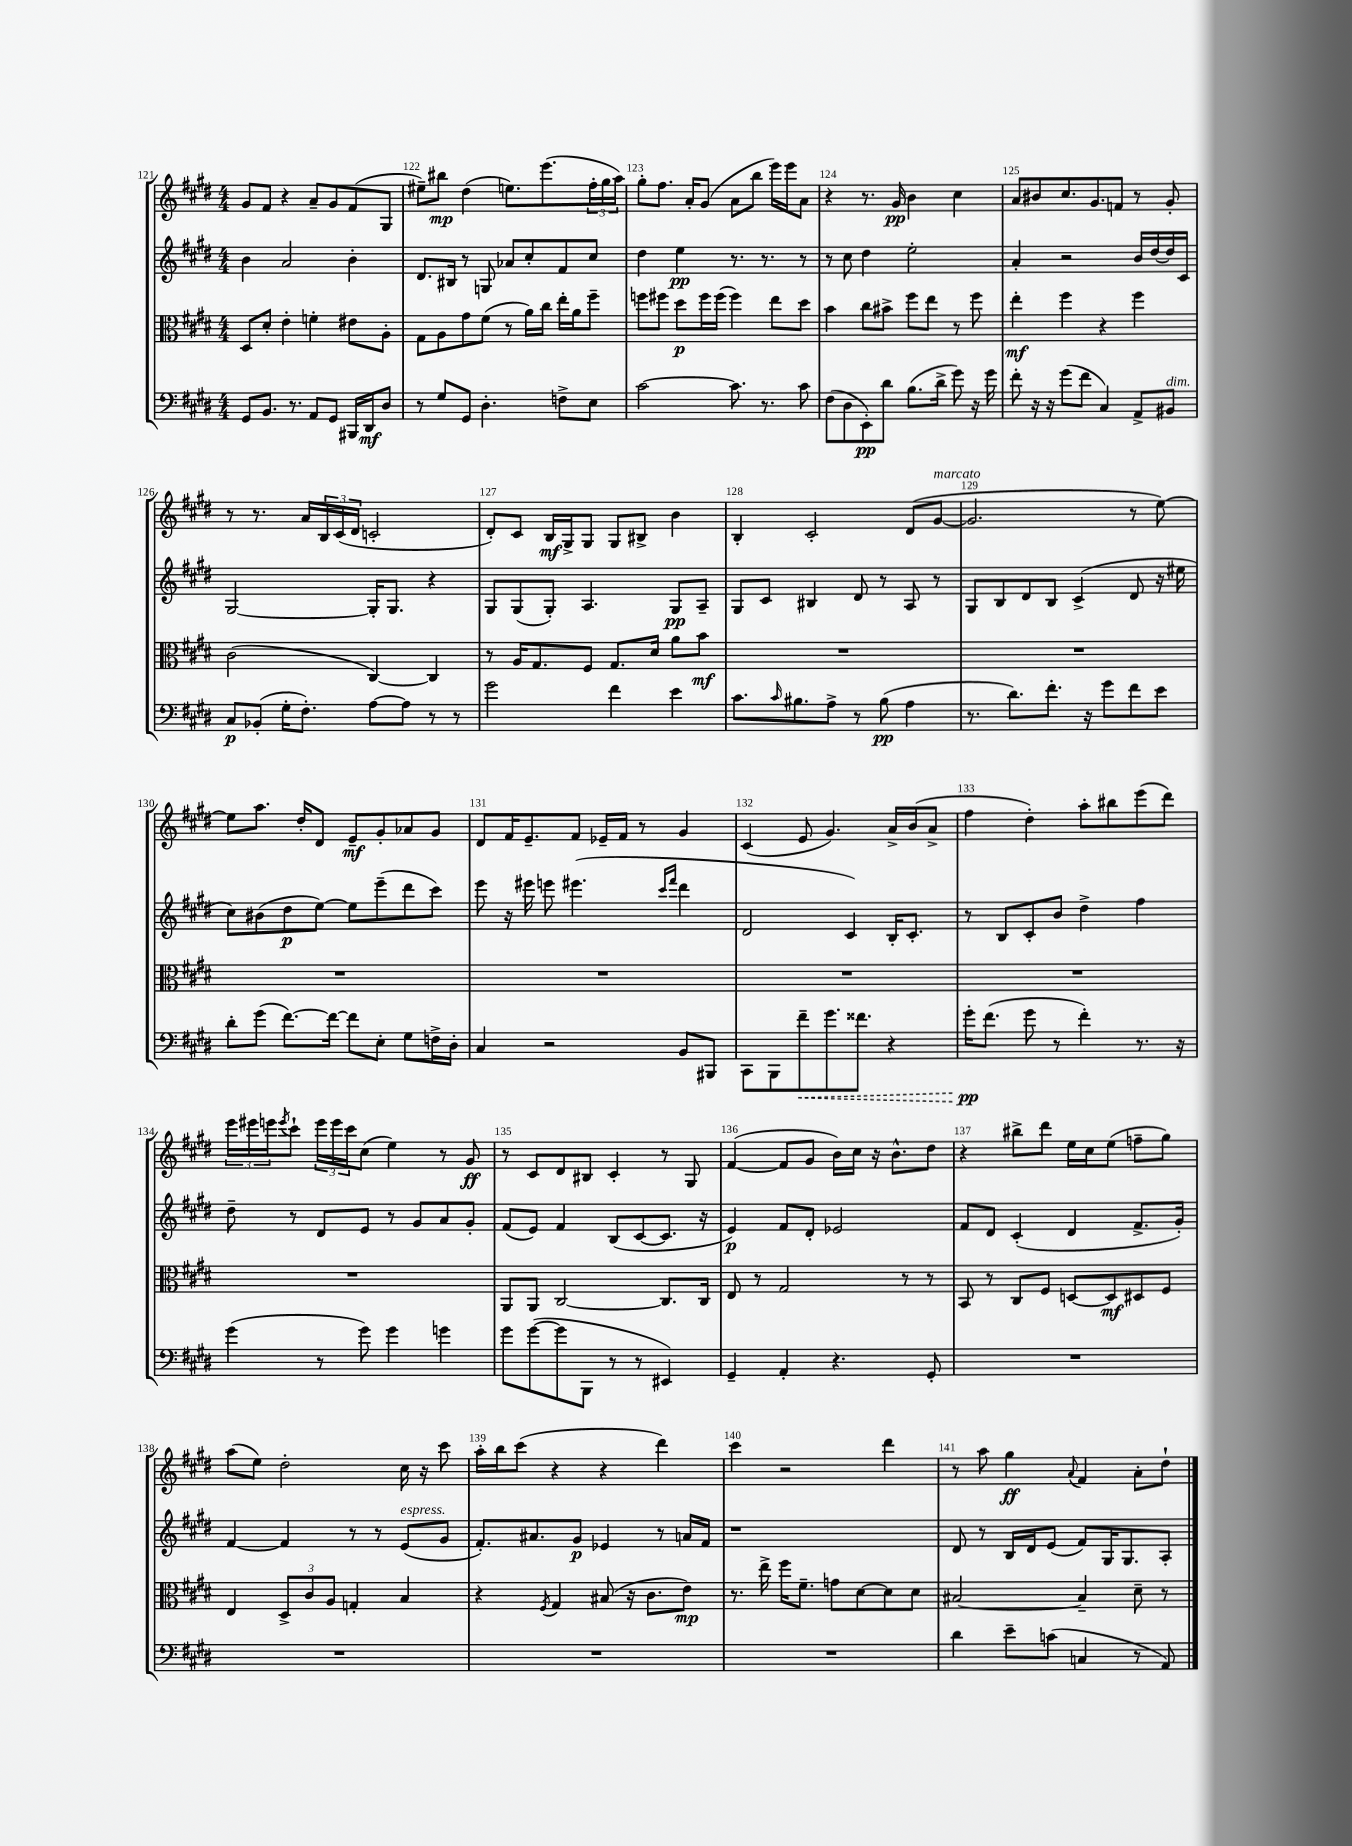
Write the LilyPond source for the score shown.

<<
\new StaffGroup <<
\new Staff = "s0" {
    \clef treble \key e \major \numericTimeSignature \time 4/4
    gis'8 fis'8 r4 a'8-- gis'8 fis'8( gis8 |
    eis''8--) bis''8\mp dis''4( e''8.) e'''8.( \tuplet 3/2 { fis''16-. gis''16 a''16) } |
    gis''8-. fis''8. a'16-. gis'8( a'8 b''8 e'''16) e'''16 a'8 |
    r4 r8. gis'16\pp b'4 cis''4 |
    a'8 bis'8 cis''8. gis'8. f'8 r8 gis'8-. |
    r8 r8. a'16 \tuplet 3/2 { b16 cis'16( dis'16 } c'2-. |
    dis'8-.) cis'8 b16\mf gis16-> gis8 gis8 bis8-> b'4 |
    b4-. cis'2-. dis'8( gis'8~^\markup { \italic "marcato" } |
    gis'2. r8 e''8~) |
    e''8 a''8. dis''16-. dis'8 e'8--\mf gis'8-. aes'8 gis'8 |
    dis'8 fis'16 e'8.-- fis'8 ees'16-- fis'16 r8 gis'4 |
    cis'4( e'8 gis'4.) a'16-> b'16( a'8-> |
    fis''4 dis''4-.) a''8-. bis''8 e'''8( dis'''8) |
    \tuplet 3/2 { e'''16 eis'''16 e'''16 } \acciaccatura { e'''8 } cis'''8-! \tuplet 3/2 { e'''16 e'''16 cis'''16 } cis''8( e''4) r8 gis'8\ff |
    r8 cis'8 dis'8 bis8 cis'4-. r8 gis8 |
    fis'4~( fis'8 gis'8 b'16) cis''16 r16 b'8.-^ dis''8 |
    r4 bis''8-> dis'''8 e''16 cis''16 e''8( f''8-- gis''8) |
    a''8( e''8) dis''2-. cis''16 r16 cis'''8 |
    a''16-. b''16 cis'''8( r4 r4 dis'''4) |
    cis'''4 r2 dis'''4 |
    r8 a''8 gis''4\ff \appoggiatura { a'8 } fis'4 a'8-. dis''8-! \bar "|." |
}
\new Staff = "s1" {
    \clef treble \key e \major \numericTimeSignature \time 4/4
    b'4 a'2 b'4-. |
    dis'8. bis16 r8 g8 aes'8 cis''8-. fis'8 cis''8 |
    dis''4 e''4\pp r8. r8. r8 |
    r8 cis''8 dis''4 e''2-. |
    a'4-. r2 b'16 dis''16~ dis''16 cis'16 |
    gis2~ gis16-. gis8. r4 |
    gis8 gis8( gis8-.) a4. gis8\pp a8-- |
    gis8 cis'8 bis4 dis'8 r8 a8 r8 |
    gis8 b8 dis'8 b8 cis'4->( dis'8 r16 eis''16 |
    cis''8) bis'8( dis''8\p e''8~) e''8 e'''8--( dis'''8 cis'''8) |
    e'''8 r16 eis'''16 e'''8 eis'''4.( \grace { cis'''16 fis'''16 } dis'''4 |
    dis'2 cis'4) b16-. cis'8.-. |
    r8 b8 cis'8-. b'8 dis''4-> fis''4 |
    dis''8-- r8 dis'8 e'8 r8 gis'8 a'8 gis'8-. |
    fis'8( e'8) fis'4 b8( cis'8~ cis'8. r16 |
    e'4\p) fis'8 dis'8-. ees'2 |
    fis'8 dis'8 cis'4-.( dis'4 fis'8.-> gis'16-.) |
    fis'4~ fis'4 r8 r8 e'8^\markup { \italic "espress." }( gis'8 |
    fis'8.-.) ais'8. gis'8\p ees'4 r8 a'16 fis'16 |
    r1 |
    dis'8 r8 b16 dis'16 e'8( fis'8) gis16 gis8. a8-. \bar "|." |
}
\new Staff = "s2" {
    \clef alto \key e \major \numericTimeSignature \time 4/4
    dis8 dis'8-. e'4-. f'4-. eis'8 a8-. |
    gis8 a8 gis'8 fis'8( r8 a'16) cis''16 e''16-. a'16 fis''8-- |
    f''8 fis''8 dis''8\p fis''16 fis''16( fis''4) e''8 dis''8 |
    b'4 cis''8 bis'8-> fis''8 e''8 r8 fis''8 |
    e''4-.\mf fis''4 r4 fis''4 |
    cis'2( cis4~) cis4 |
    r8 a16 gis8. fis8 gis8. dis'16 a'8 b'8\mf |
    R1 |
    R1 |
    R1 |
    R1 |
    R1 |
    R1 |
    R1 |
    a,8 a,8 cis2~ cis8. cis16 |
    e8 r8 gis2 r8 r8 |
    b,8 r8 cis8 fis8 d8~ d8\mf dis8 fis8 |
    e4 \tuplet 3/2 { dis8-> cis'8 a8 } g4-. b4 |
    r4 \acciaccatura { fis8 } gis4 bis8( r16 cis'8. e'8\mp) |
    r8. e''16-> fis''16 fis'8.-- g'8 dis'8~ dis'8 dis'8 |
    bis2~ bis4-- dis'8-- r8 \bar "|." |
}
\new Staff = "s3" {
    \clef bass \key e \major \numericTimeSignature \time 4/4
    gis,8 b,8. r8. a,8 gis,8 bis,,16 dis,16\mf dis8 |
    r8 gis8 gis,8 dis4.-. f8-> e8 |
    cis'2~ cis'8. r8. cis'8 |
    fis8( dis8 e,8-.\pp) dis'8 b8.( dis'16-> gis'8) r16 gis'16 |
    fis'8-. r16 r16 gis'8( fis'8 cis4) a,8-> bis,8^\markup { \italic "dim." } |
    cis8\p bes,8-.( gis16-. fis8.-.) a8~ a8 r8 r8 |
    gis'2 fis'4 e'4 |
    cis'8. \grace { cis'16 } bis8. a8-> r8 bis8\pp( a4 |
    r8. dis'8.) fis'8.-. r16 gis'8 fis'8 e'8 |
    dis'8-. gis'8( fis'8.~) fis'16~ fis'8 e8-. gis8 f16-> dis16-. |
    cis4 r2 b,8 bis,,8 |
    cis,8 b,,8 \once \override Hairpin.style = #'dashed-line fis'8--\< gis'8. fisis'8. r4 |
    gis'16-.\pp\! fis'8.( gis'8 r8 fis'4-.) r8. r16 |
    gis'4( r8 gis'8) gis'4 g'4 |
    gis'8 gis'8~( gis'8 b,,8 r8 r8 eis,4) |
    gis,4-- a,4-. r4. gis,8-. |
    R1 |
    R1 |
    R1 |
    R1 |
    dis'4 e'8-- c'8( c4 r8 a,8) \bar "|." |
}
>>
>>
\layout { \context { \Score currentBarNumber = #121 \override BarNumber.break-visibility = ##(#f #t #t) barNumberVisibility = #all-bar-numbers-visible } }
